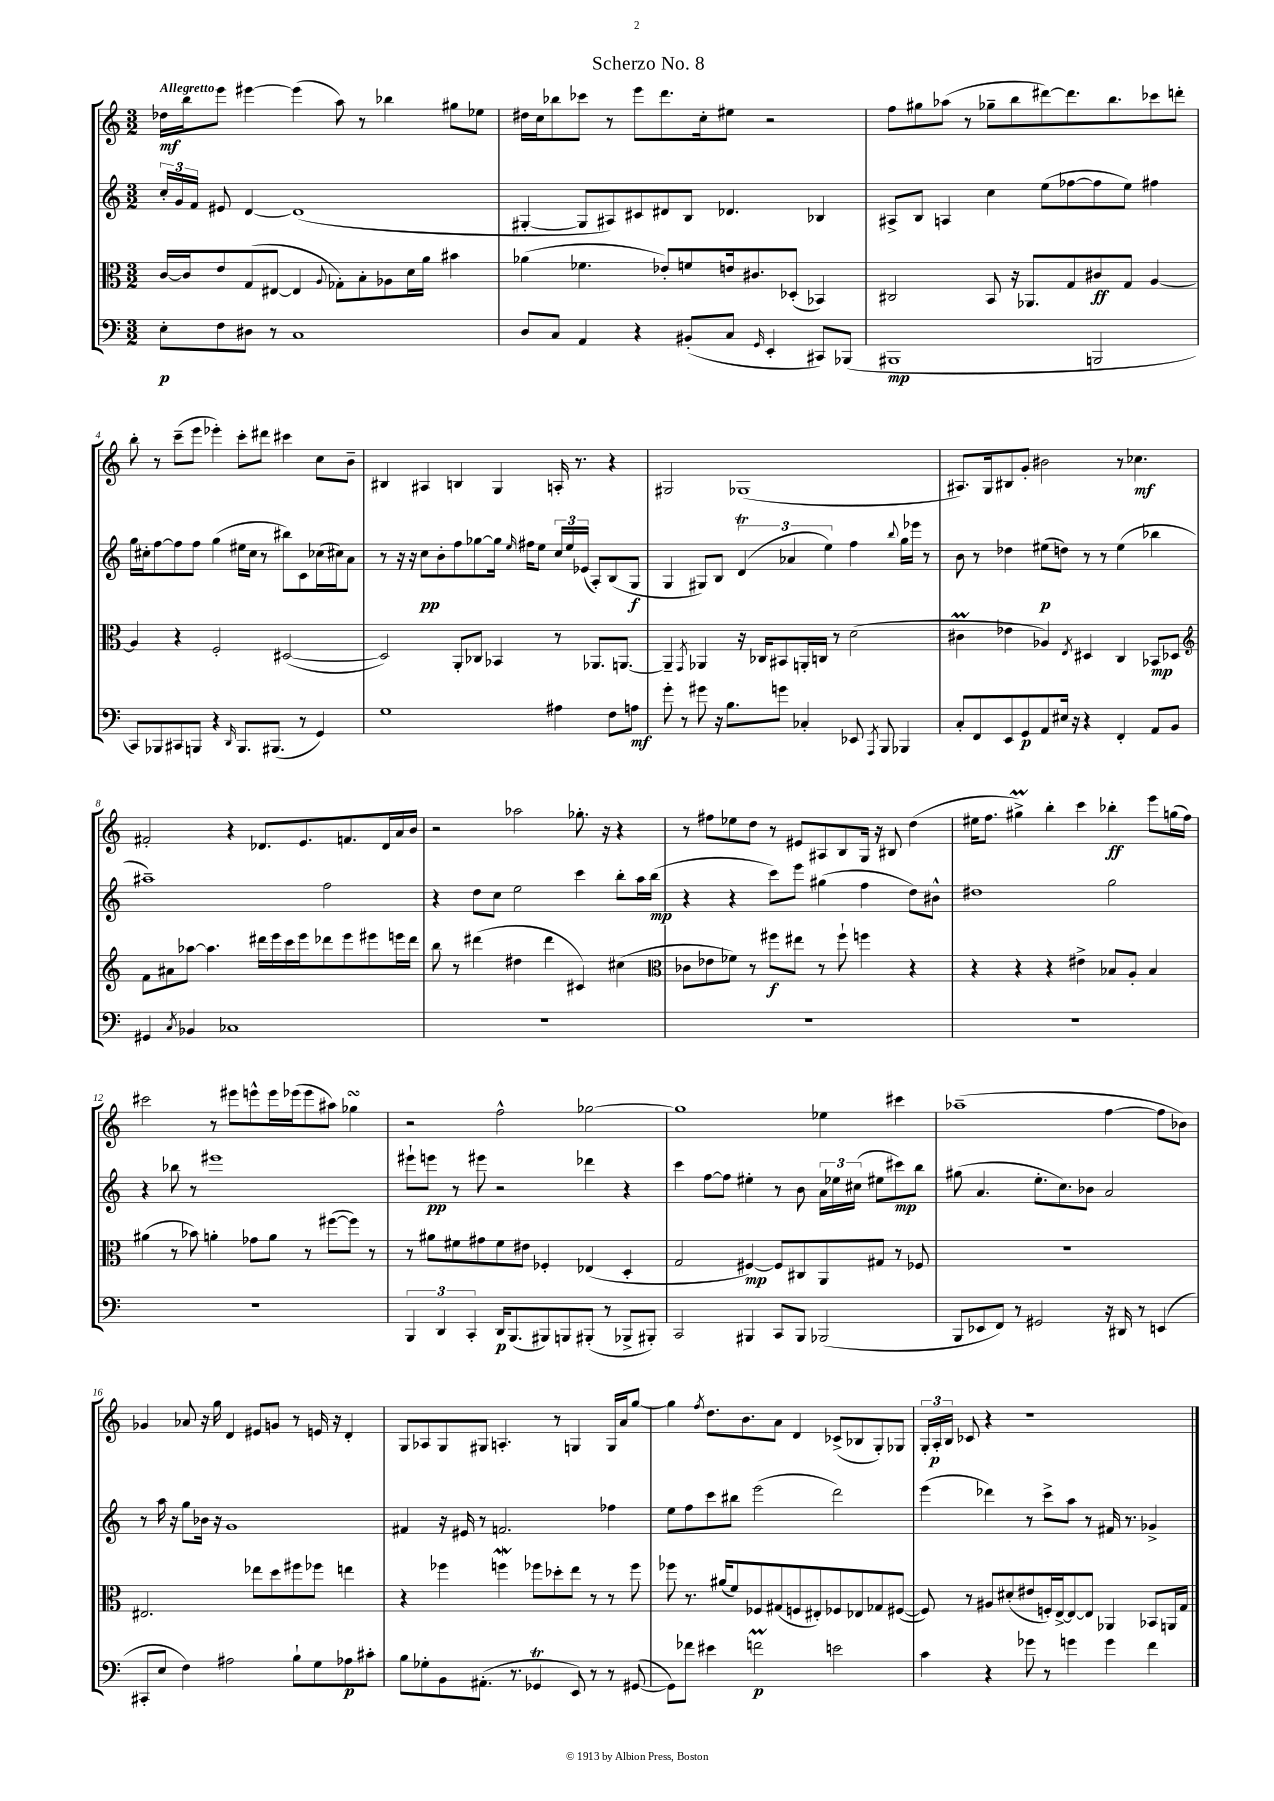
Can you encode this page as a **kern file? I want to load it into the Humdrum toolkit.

**kern	**kern	**kern	**kern
*staff4	*staff3	*staff2	*staff1
*clefF4	*clefC3	*clefG2	*clefG2
*k[]	*k[]	*k[]	*k[]
*M3/2	*M3/2	*M3/2	*M3/2
8E'	[16c	24cc'	16dd-
.	.	24g	.
.	16c]	.	16bb
.	.	24f	.
8F	8e	8e#	8eee
8D#	(8G	[4d	[4eee#
8r	[8E#	.	.
1C	4E#]	(1d]	(4eee#]
.	8qqA	.	.
.	8G-')	.	8aa)
.	8B'	.	8r
.	8A-	.	4bb-
.	16d	.	.
.	16a	.	.
.	4b#	.	8gg#
.	.	.	8ee-
=	=	=	=
8D	(4a-	[4G#'	16dd#
.	.	.	16cc
8C	.	.	8bb-
4AA	4.f-	8G#]	8ccc-
.	.	8A#)	8r
4r	.	8c#	8eee
.	8e-')	8d#	8.ddd
(8BB#'	8f	8B	.
.	.	.	16cc'
8C	16e	4.d-	8ee#
.	8.c#	.	.
16qqGG	.	.	.
4EE'	.	.	2r
.	(8D-'	.	.
8CC#)	4BB-)	4B-	.
(8BBB-	.	.	.
=	=	=	=
1BBB#	2C#	8A#^	8ff
.	.	8B	8gg#
.	.	4A	(8aa-
.	.	.	8r
.	8BB	4cc	8gg-~
.	16r	.	8bb
.	8.AA-	.	.
.	.	(8ee	[8ddd#)
.	8G	[8ff-	8.ddd#]
2BBB	8c#	8ff-]	.
.	.	.	8.bb
.	8G	8ee)	.
.	[4A	4ff#	8ccc-
.	.	.	8ddd'
=	=	=	=
8CC)	4A]	16gg	8bb'
.	.	16cc#'	.
8BBB-	.	[8ff	8r
8CC#	4r	8ff]	(8ccc~
8BBB	.	8ff	8eee
4r	2F'	(4gg	4eee-')
16qqDD	.	.	.
8.BBB	.	16ee#	8ccc'
.	.	16cc#	.
.	.	8r	8ddd#
(8.BBB#	.	.	.
.	([2D#	8bb#)	4ccc#
8r	.	8c	.
4GG)	.	(16cc-	8cc
.	.	16cc#)	.
.	.	8a	8b~
=	=	=	=
1G	2D#])	8r	4B#
.	.	16r	.
.	.	16r	.
.	.	8cc	4A#
.	.	8b'	.
.	8AA'	8ff	4B
.	8C-	[8gg-	.
.	4BB-	16gg-]	4G
.	.	16qqee	.
.	.	16ff#	.
.	.	8ee	.
4A#	8r	24cc	16A'
.	.	24ee	.
.	.	.	8.r
.	.	(24e-	.
.	8.AA-	8A')	.
8F	.	(8B	4r
.	[8.AA	.	.
8A	.	8G	.
=	=	=	=
8g'	4AA~]	4G	2G#
8r	.	.	.
.	8qGG	.	.
8g#	4AA-	8G#)	.
16r	.	8B	.
8.B	.	.	.
.	16r	(6d	(1G-
.	16C-	.	.
8g	8BB#	.	.
.	.	6a-	.
4C-'	16AA'	.	.
.	16C	.	.
.	.	6ee)	.
.	8r	.	.
8EE-	(2d	4ff	.
8qAAA	.	.	.
8BBB	.	.	.
.	.	8qqbb	.
4BBB-	.	16gg	.
.	.	16eee-	.
.	.	8r	.
=	=	=	=
8C'	4c#	8b	8.A#)
8FF	.	8r	.
.	.	.	16G
8EE	4e-	4dd-	8B#
8GG	.	.	8g'
8AA	4A-)	(8ee#	2b#
16E#	.	8dd)	.
16r	.	.	.
.	8qE	.	.
4r	4D#	8r	.
.	.	8r	.
4FF'	4C	(4ee#	8r
.	.	.	4.cc-
8AA	8BB-	4bb-	.
8BB	8D-	.	.
=	=	=	=
*	*clefG2	*	*
4GG#	8f	1aa#~)	2f#'
.	8a#	.	.
8qC	.	.	.
4BB-	[8aa-	.	.
.	4.aa-]	.	.
1C-	.	.	4r
.	16ddd#	.	8.d-
.	16eee	.	.
.	16ccc	.	.
.	16eee	.	8.e
.	8ddd-	2ff	.
.	8eee	.	8.f
.	8eee#	.	.
.	.	.	16d-
.	16eee	.	16a
.	16ddd-	.	16b
=	=	=	=
1.r	8bb	4r	2r
.	8r	.	.
.	(4ddd#	8dd	.
.	.	8cc	.
.	4dd#	2ee	2aa-
.	4ddd#	.	.
.	4c#)	4ccc	8.gg-'
.	.	.	16r
.	(4cc#	8bb'	4r
.	.	16aa	.
.	.	(16bb	.
=	=	=	=
*	*clefC3	*	*
1.r	8c-	4r	8r
.	8e-	.	8ff#
.	8f-)	4r	8ee-
.	8r	.	8dd
.	8ff#	8ccc)	8r
.	8ee#	8eee	8e#
.	8r	(4gg#	8A#
.	8ff#`	.	8B
.	4ff	4ff	16G
.	.	.	16r
.	.	.	8B#
.	4r	8dd)	(4dd
.	.	8b#^^	.
=	=	=	=
1.r	4r	1dd#	16ee#
.	.	.	8.ff
.	4r	.	4gg#^)
.	4r	.	4bb'
.	4e#^	.	4ccc
.	8B-	2gg	4bb-'
.	8A'	.	.
.	4B-	.	8eee
.	.	.	(16gg
.	.	.	16ff)
=	=	=	=
1.r	(4a#	4r	2ccc#
.	8r	8bb-	.
.	8b-)	8r	.
.	4a'	1eee#	8r
.	.	.	8eee#
.	8g-	.	8eee^^
.	8a	.	16eee
.	.	.	(16eee-
.	8r	.	8eee-
.	([8ff#	.	8aa#)
.	8ff#])	.	4gg-
.	8r	.	.
=	=	=	=
6BBB	8r	8eee#`	2r
.	8a#	8eee	.
6DD	.	.	.
.	8f#	8r	.
6CC'	.	.	.
.	8g#	8eee#	.
16DD	8f#	2r	2ff^^
(8.BBB	.	.	.
.	8e#	.	.
8BBB#)	4F-'	.	.
8BBB	.	.	.
(8BBB#'	(4E-	4ddd-	[2gg-
8r	.	.	.
8BBB-^	4D'	4r	.
8BBB#')	.	.	.
=	=	=	=
2CC	2G	4ccc	1gg-]
.	.	[8ff	.
.	.	8ff]	.
4BBB#	[4F#)	4ee#'	.
8CC	8F#]	8r	.
8BBB#	8C#	8b	.
(2BBB-	8AA	24a	4ee-
.	.	24ee-	.
.	.	(24cc#	.
.	8G#	8ee#	.
.	8r	8ccc#)	4ccc#
.	8F-	8bb	.
=	=	=	=
8BBB	1.r	(8gg#	(1aa-~
8EE-	.	4.a	.
8FF)	.	.	.
8r	.	.	.
2GG#	.	8.ee'	.
.	.	8.cc)	.
.	.	8b-	.
16r	.	2a	[4ff
16DD#	.	.	.
8r	.	.	.
(4EE	.	.	8ff]
.	.	.	8b-)
=	=	=	=
8CC#'	2.E#	8r	4g-
8E	.	16aa	.
.	.	16r	.
4F)	.	8gg	8a-
.	.	16b-	16r
.	.	16r	16gg
2A#	.	1g	4d
.	8ee-	.	8e#
.	8dd	.	8g
8B`	8ff#	.	8r
8G	8ff-	.	16e
.	.	.	16r
8A-	4ee	.	4d'
8c#'	.	.	.
=	=	=	=
8B	4r	4f#	8G
8G-'	.	.	8A-
8BB	4ff-	16r	8G
.	.	16e#	.
(8.AA#'	.	8r	8G#
.	4ff	2.f	4.A'
8.r	.	.	.
4GG-	8ff-	.	.
.	8dd-'	.	8r
8EE)	8ee	.	4G
8r	8r	.	.
8r	8r	4ff-	16G
.	.	.	16a
([8GG#	8ff-	.	[8gg
=	=	=	=
8GG#])	8ff-	8ee	4gg]
8f-	8.r	8ff	.
.	.	.	8qff
4e#	.	8ccc	8.dd
.	(16a#	.	.
.	8f)	8bb#	.
.	.	.	8.b
2f	8F-	(2eee	.
.	(8G#	.	8a
.	8F	.	4d
.	8E#')	.	.
2e	8F-	2ddd)	(8c-^
.	8E-	.	8B-
.	8G-	.	8G')
.	([8F#	.	8G-
=	=	=	=
4c	8F#])	(4eee	24G'
.	.	.	24A'
.	.	.	24B
.	8r	.	8c-
4r	8A#	4ddd-)	4r
.	(8d#'	.	.
8g-	8e#	8r	1r
8r	16F')	8ccc^	.
.	[16E^	.	.
4g	8E_	8aa	.
.	8E]	8r	.
4g	4AA-	16f#	.
.	.	8.r	.
4f	8BB-	4g-^	.
.	16AA	.	.
.	16G	.	.
==	==	==	==
*-	*-	*-	*-
